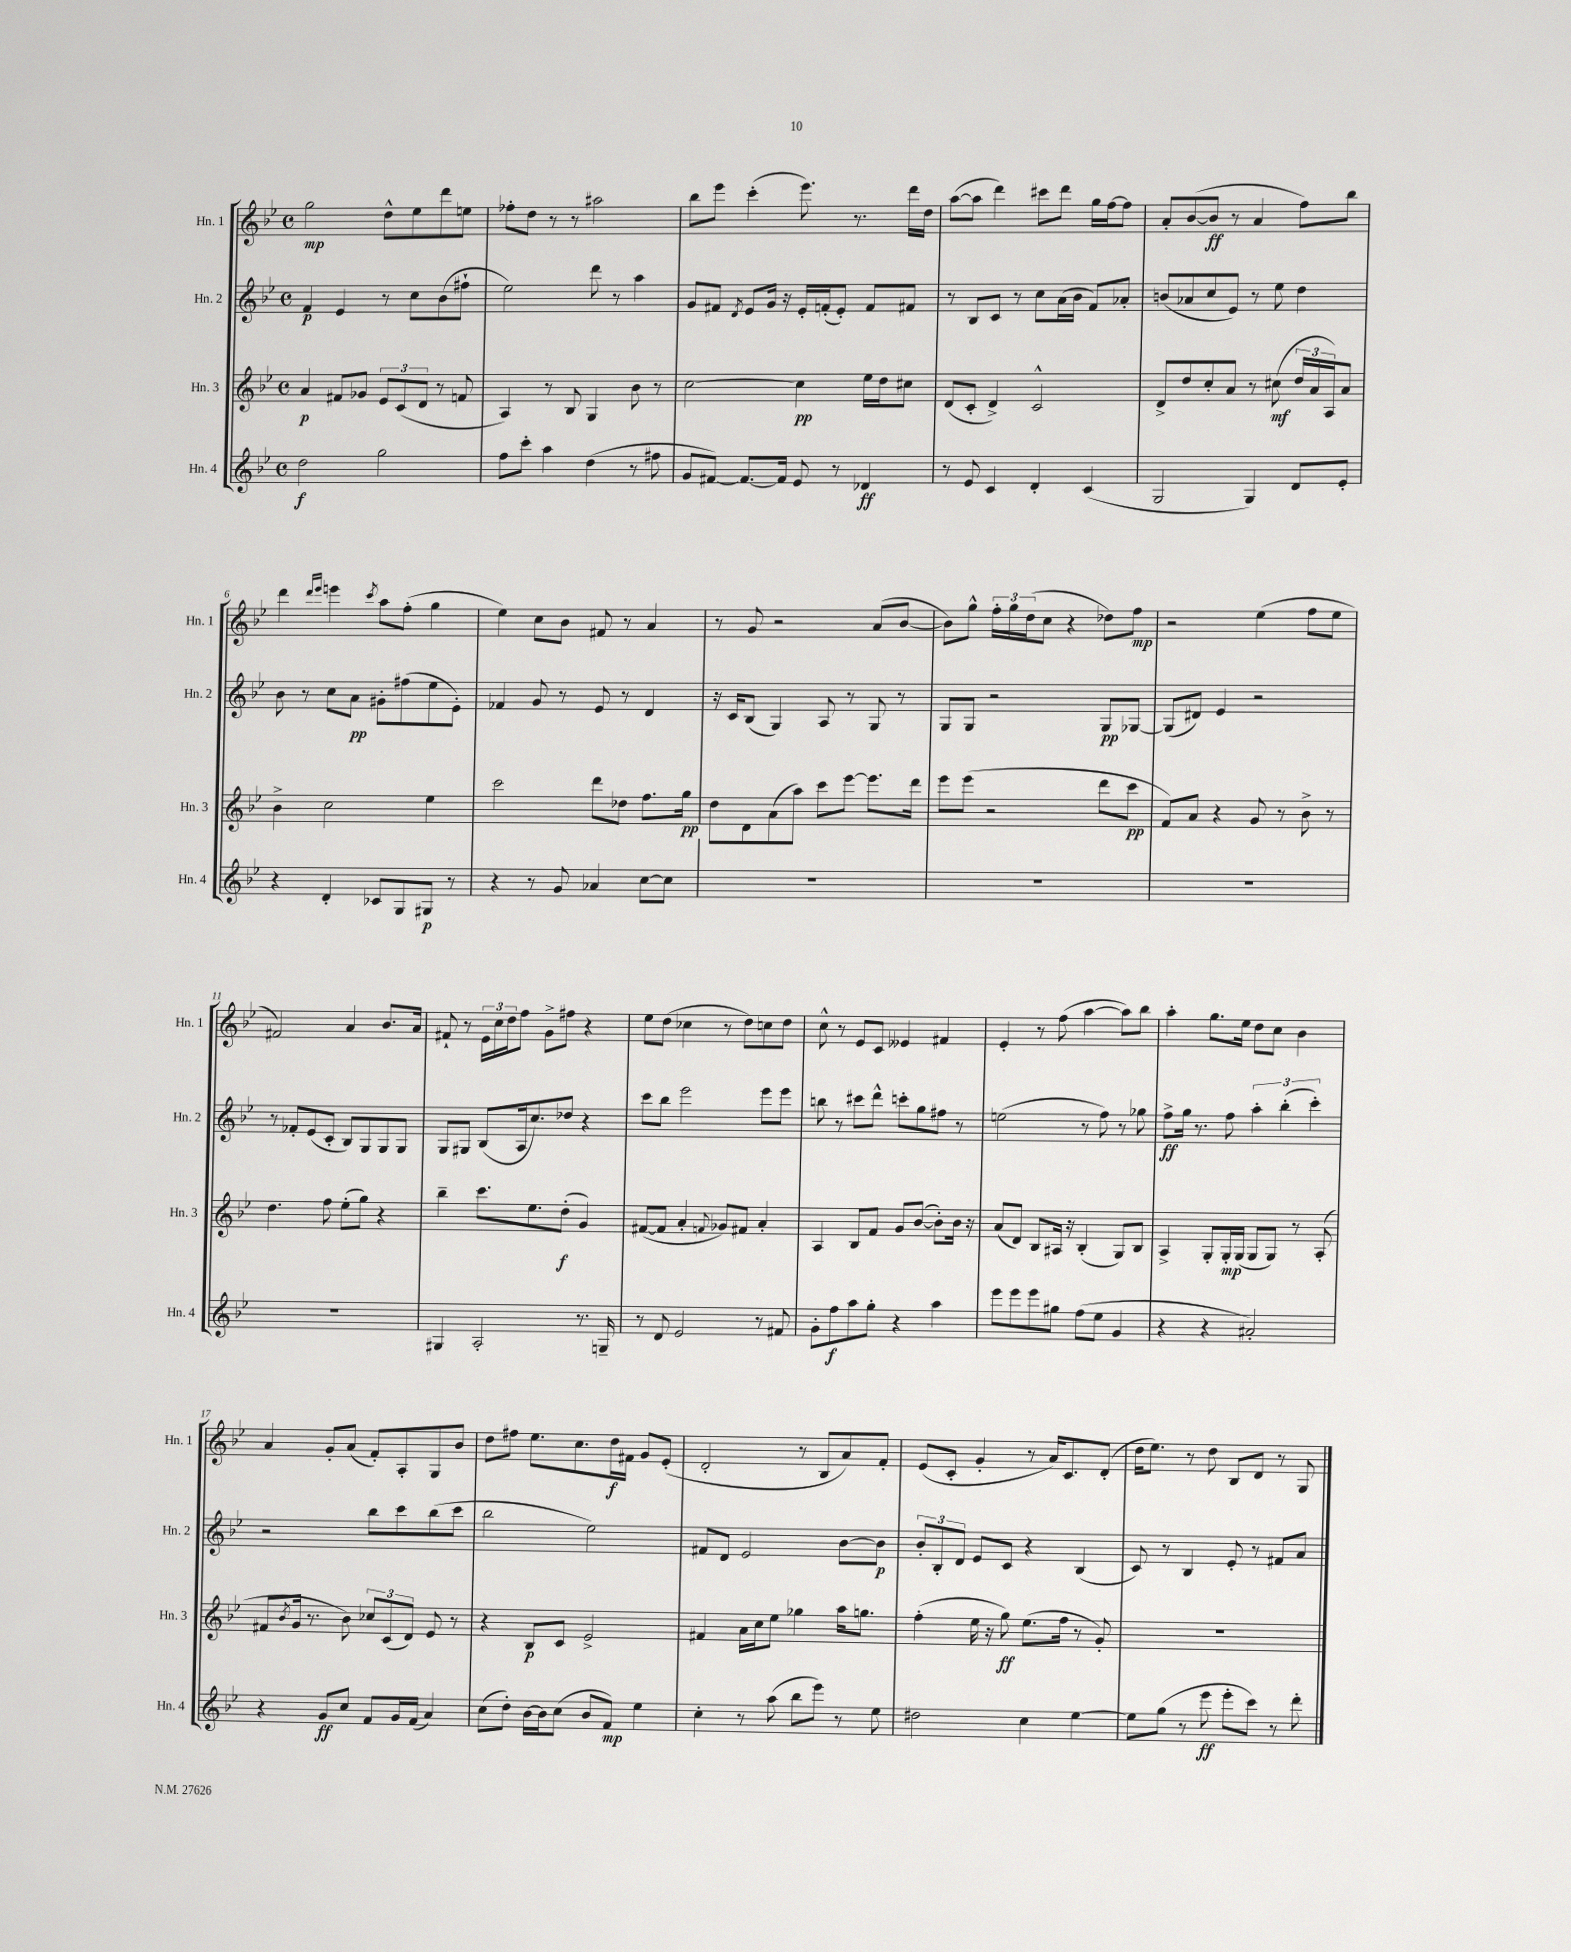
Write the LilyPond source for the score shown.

<<
\new StaffGroup <<
\new Staff = "s0" \with { instrumentName = "Hn. 1" shortInstrumentName = "Hn. 1" } {
    \clef treble \key bes \major \defaultTimeSignature \time 4/4
    g''2\mp d''8-^ ees''8 d'''8 e''8 |
    fes''8-. d''8 r8 r8 ais''2 |
    bes''8 ees'''8 c'''4-.( ees'''8.) r8. d'''16 d''16 |
    a''8~( a''8 d'''4) cis'''8 d'''8 g''16 f''16~ f''8 |
    a'8-. bes'8~( bes'8\ff r8 a'4 f''8) bes''8 |
    d'''4 \grace { d'''16 ees'''16 } e'''4 \acciaccatura { c'''8 } a''8 f''8-.( g''4 |
    ees''4) c''8 bes'8 fis'8 r8 a'4 |
    r8 g'8 r2 a'8( bes'8~ |
    bes'8) g''8-^ \tuplet 3/2 { f''16-. g''16 d''16( } c''8 r4 des''8) f''8\mp |
    r2 ees''4( f''8 ees''8 |
    fis'2) a'4 bes'8. a'16 |
    fis'8-! r8 \tuplet 3/2 { ees'16 c''16 d''16 } f''8 g'8-> fis''8 r4 |
    ees''8 d''8( ces''4 r8 d''8) c''8 d''8 |
    c''8-^ r8 ees'8 c'8 eeses'4 fis'4 |
    ees'4-. r8 f''8( a''4~ a''8) bes''8 |
    a''4-. g''8. ees''16 d''8 c''8 bes'4 |
    a'4 g'8-. a'8( f'8-.) a8-. g8 bes'8 |
    d''8 fis''8 ees''8. c''8. d''16\f fis'16 g'8 ees'8-.( |
    d'2-. r8 bes8 a'8) f'8-. |
    ees'8( c'8-. g'4-. r8 a'16) c'8. d'8-.( |
    d''16 ees''8.) r8 d''8 bes8 d'8 r8 g8 \bar "|." |
}
\new Staff = "s1" \with { instrumentName = "Hn. 2" shortInstrumentName = "Hn. 2" } {
    \clef treble \key bes \major \defaultTimeSignature \time 4/4
    f'4\p ees'4 r8 c''8 bes'8( fis''8-! |
    ees''2) d'''8 r8 a''4 |
    g'8 fis'8 \acciaccatura { d'8 } ees'8 g'16 r16 ees'16-. f'16-.( ees'8-.) f'8 fis'8 |
    r8 bes8 c'8 r8 c''8 a'16( bes'16 f'8) aes'8-. |
    b'8( aes'8 c''8 ees'8) r8 ees''8 d''4 |
    bes'8 r8 c''8 a'8\pp gis'8-. fis''8( ees''8 ees'8-.) |
    fes'4 g'8 r8 ees'8 r8 d'4 |
    r16 c'16 bes8( g4) a8 r8 g8 r8 |
    g8 g8 r2 g8\pp ges8~ |
    ges8( dis'8) ees'4 r2 |
    r8 fes'8-. ees'8( c'8-. bes8) g8 g8 g8 |
    g8 gis8 bes8( a16 c''8.) des''8 r4 |
    c'''8 bes''8 ees'''2 ees'''8 ees'''8 |
    b''8 r8 cis'''8 d'''8-^ c'''8-. g''8 fis''8 r8 |
    e''2( r8 f''8) r8 ges''8 |
    f''8->\ff g''16 r8. f''8 \tuplet 3/2 { a''4-. bes''4-.( c'''4-.) } |
    r2 bes''8 c'''8 bes''8( c'''8 |
    bes''2 ees''2) |
    fis'8 d'8 ees'2 bes'8~ bes'8\p |
    \tuplet 3/2 { bes'8-. bes8-. d'8 } ees'8 c'8 r4 bes4( |
    c'8) r8 bes4 ees'8-. r8 fis'8 a'8 \bar "|." |
}
\new Staff = "s2" \with { instrumentName = "Hn. 3" shortInstrumentName = "Hn. 3" } {
    \clef treble \key bes \major \defaultTimeSignature \time 4/4
    a'4\p fis'8 ges'8 \tuplet 3/2 { ees'8 c'8( d'8 } r8 f'8 |
    a4) r8 bes8 g4 bes'8 r8 |
    c''2~ c''4\pp ees''16 d''16 cis''8 |
    d'8( c'8-. d'4->) c'2-^ |
    d'8-> d''8 c''8-. a'8 r8 cis''8\mf( \tuplet 3/2 { d''16 a'16 a16) } a'8 |
    bes'4-> c''2 ees''4 |
    c'''2 d'''8 des''8 f''8. g''16\pp |
    d''8 d'8 a'8( a''8) c'''8 ees'''8~ ees'''8. d'''16 |
    ees'''8 ees'''8( r2 d'''8 c'''8\pp |
    f'8) a'8 r4 g'8 r8 bes'8-> r8 |
    d''4. f''8 ees''8-.( g''8) r4 |
    bes''4-- c'''8. ees''8. d''8-.\f( g'4) |
    fis'8~( fis'8 a'4-. \appoggiatura { f'8 } ges'8) fis'8 a'4-. |
    a4 bes8 f'8 g'8 bes'8~( bes'8-.) bes'16 r16 |
    a'8( d'8) bes8 ais16 r16 bes4-.( g8) bes8 |
    a4-> g8-. g16-.\mp g16( g8 g8) r8 a8-.( |
    fis'8 \acciaccatura { bes'8 } g'16 r8. bes'8) \tuplet 3/2 { ces''8 c'8( d'8) } ees'8 r8 |
    r4 bes8\p c'8 ees'2-> |
    fis'4 a'16 c''16 ees''8 ges''4 a''16 g''8. |
    f''4-.( ees''16 r16 g''8\ff) ees''8.( f''16 r8 g'8-.) |
    R1 \bar "|." |
}
\new Staff = "s3" \with { instrumentName = "Hn. 4" shortInstrumentName = "Hn. 4" } {
    \clef treble \key bes \major \defaultTimeSignature \time 4/4
    d''2\f g''2 |
    f''8 c'''8-. a''4 d''4( r8 fis''8 |
    g'8 fis'8~) fis'8.~ fis'16 ees'8 r8 des'4\ff |
    r8 ees'8 c'4 d'4-. c'4( |
    g2 g4) d'8 ees'8-. |
    r4 d'4-. ces'8 g8 gis8\p r8 |
    r4 r8 g'8 aes'4 c''8~ c''8 |
    R1 |
    R1 |
    R1 |
    R1 |
    gis4 a2-. r8. g16-- |
    r8 d'8 ees'2 r8 fis'8 |
    g'8-. f''8\f a''8 g''8-. r4 a''4 |
    ees'''8 ees'''8 ees'''8 gis''8 f''8( ees''8 g'4 |
    r4 r4 ais'2-.) |
    r4 g'8\ff c''8 f'8 g'16 f'16( a'4) |
    c''8( d''8-.) bes'16~ bes'16 c''8( bes'8 f'8\mp) ees''4 |
    c''4-. r8 a''8( bes''8 ees'''8) r8 ees''8 |
    dis''2 c''4 ees''4~ |
    ees''8 g''8( r8 ees'''8\ff ees'''8-. c'''8) r8 d'''8-. \bar "|." |
}
>>
>>
